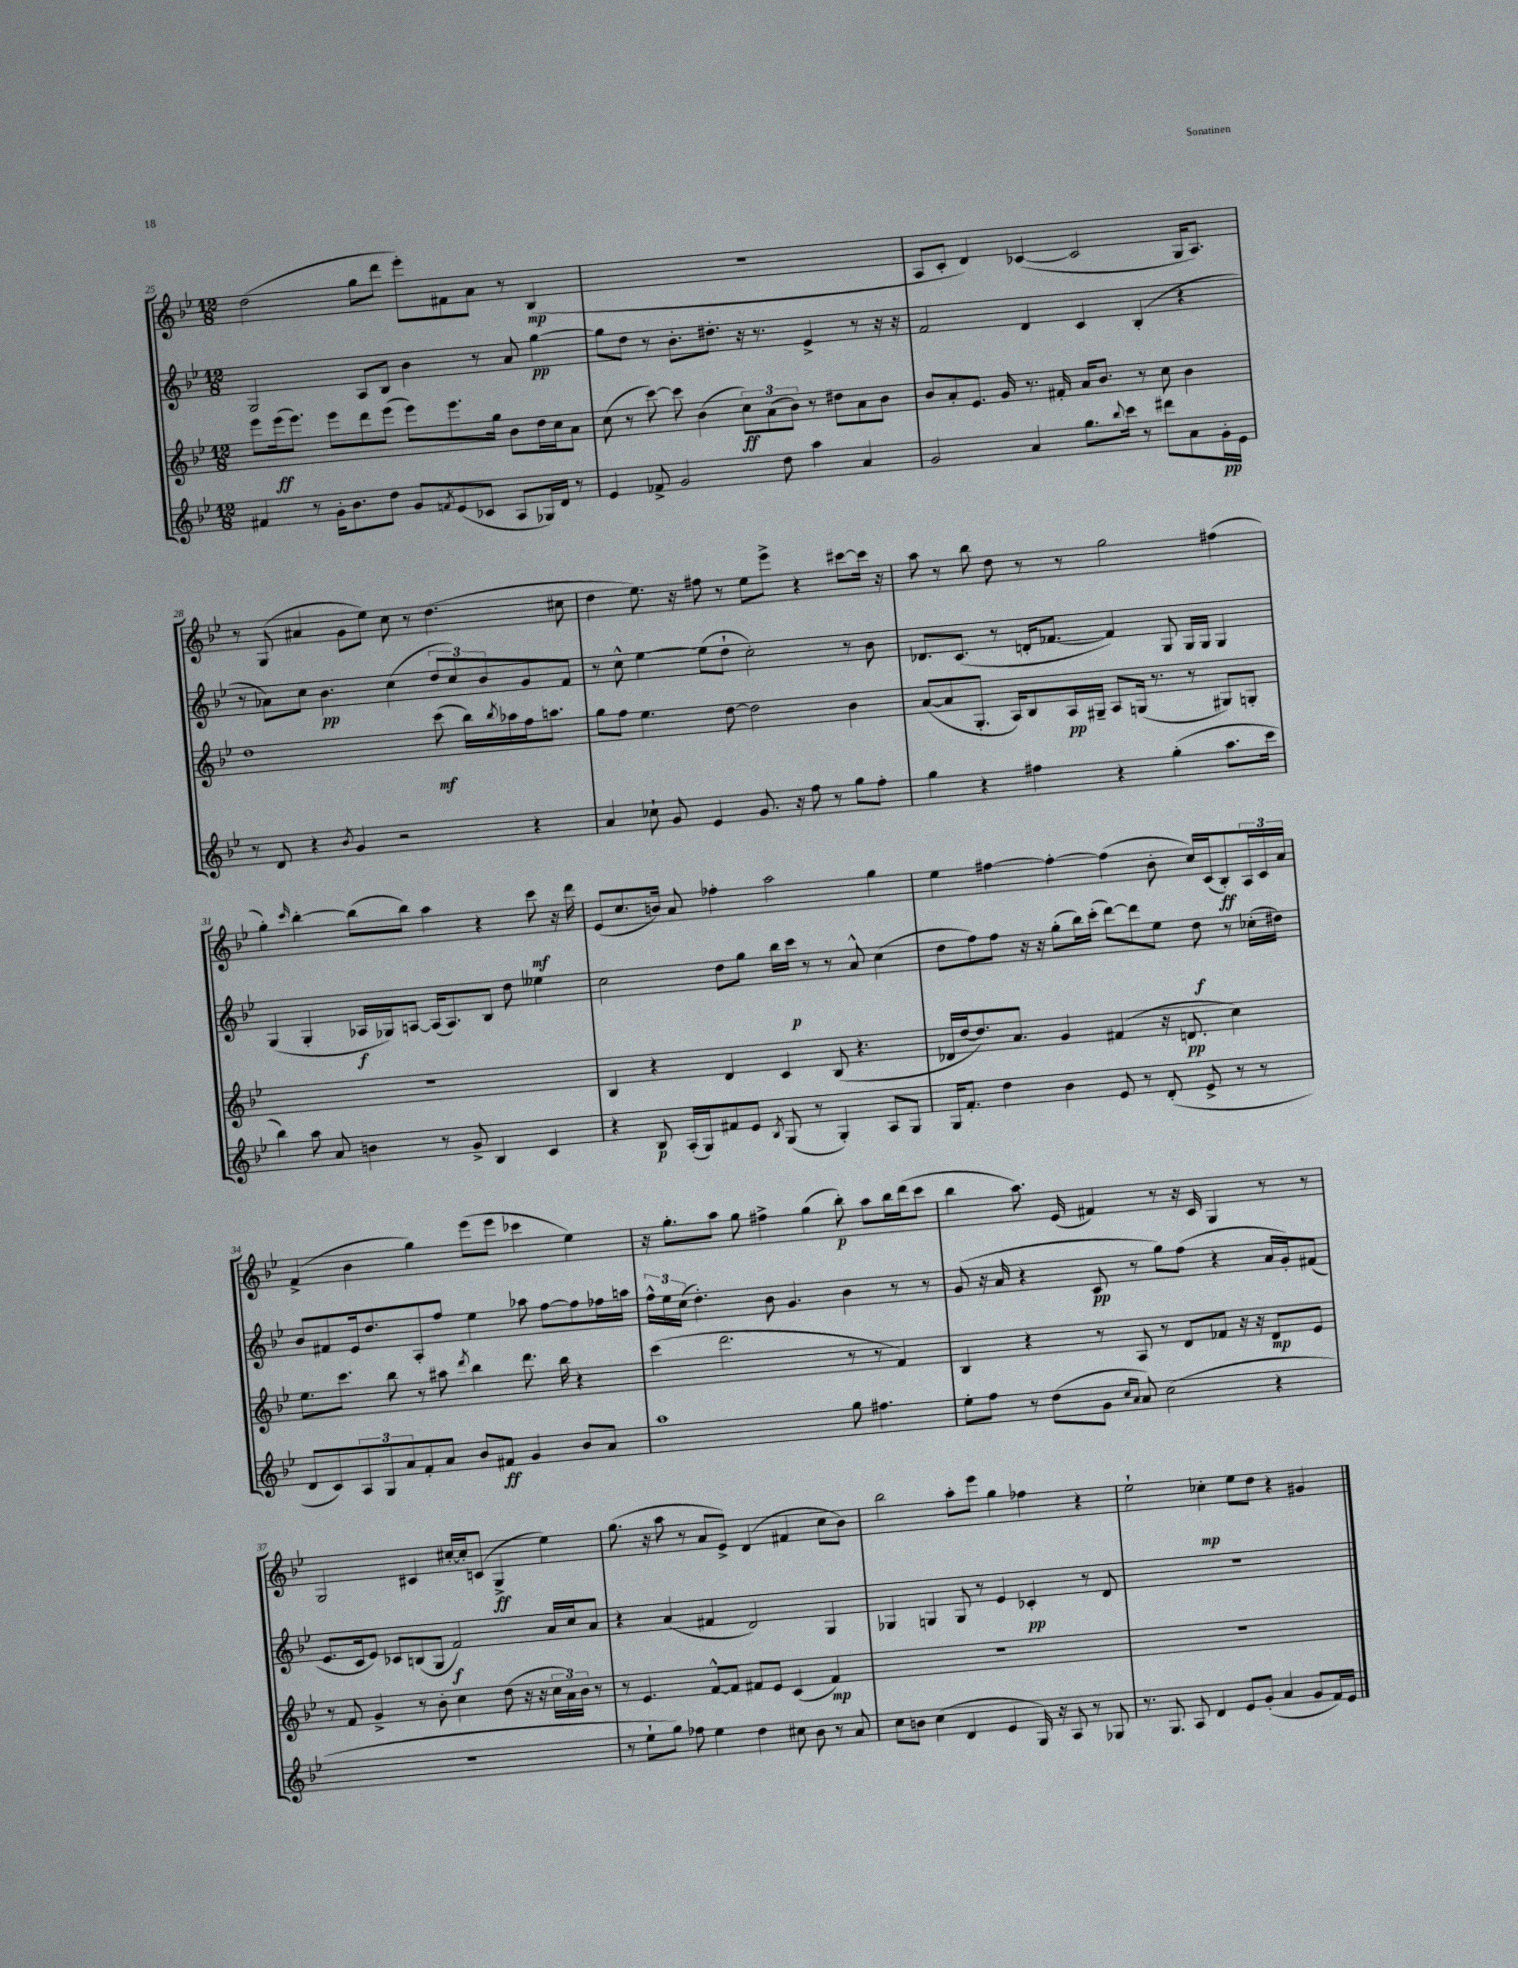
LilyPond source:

<<
\new StaffGroup <<
\new Staff = "s0" {
    \clef treble \key bes \major \numericTimeSignature \time 12/8
    d''2( g''8 d'''8 ees'''8-.) fis'8 a'8 r8 bes4\mp( |
    R1. |
    a8 c'8-. d'4) ces'4~( ces'2 g16 a8.) |
    r8 g8( ais'4 g'8 ees''8) c''8 r8 d''4.( cis''8 |
    d''4 ees''8.) r16 fis''8 r8 ees''8 ees'''8-> r4 cis'''8~ cis'''16 r16 |
    a''8 r8 bes''8 d''8 r8 r8 g''2 fis''4( |
    g''4-.) \grace { c'''16 } bes''4~-. bes''8( bes''8) a''4 r4 c'''8\mf r16 d'''16 |
    ees'8( c''8. b'16) a'8 fes''4-. a''2 g''4 |
    ees''4 fis''4~ fis''4~-. fis''4( bes'8-. c''16) c'16( bes8-.\ff) \tuplet 3/2 { a16 c'16 a'16 } |
    f'4->( bes'4 g''4) ees'''8( ees'''8 ces'''4 ees''4) |
    r16 g''8.-. a''8 g''8 fis''4-> g''4( bes''8-.\p) a''8 bes''16 d'''16( c'''8 |
    bes''4 a''8.) ees'16( fis'4) r8 r16 c'16 g4 r8 r8 |
    g2 cis'4 cis''16~-. cis''16-. c'8( g4->\ff ees''4) |
    g''8.( r16 a''8 r8 a'8 ees'8->) d'4( fis'4 c''8 bes'8) |
    bes''2 a''8-. ees'''8 g''4 fes''4 r4 |
    ees''2-! ces''4-.\mp ees''8 d''8 r4 gis'4 \bar "|." |
}
\new Staff = "s1" {
    \clef treble \key bes \major \numericTimeSignature \time 12/8
    g2 a8 bes8 bes'4 r8 a'8 g''4~\pp |
    g''8 d''8 r8 bes'8.-. dis''8.-. r16 r8. ees'4-> r8 r16 r16 |
    f'2 d'4 c'4 bes4-.( r4 |
    r8 aes'8) c''8 bes'4.\pp c''4( \tuplet 3/2 { d''8 c''8) bes'8 } g'8 f'8 |
    r8 c''8-^ ees''4~ ees''8( d''8-! c''2-.) r8 bes'8 |
    des'8. c'8.( r8 d'16-. fes'8.~ fes'4) g8 g16 g16 g4 |
    g4( g4-. aes16\f ges16) a8~ a16( a8.) bes8 d''8 eeses''4 |
    c''2 d''8 g''8 bes''16 c'''16\p r8 r8 a'8-^ c''4( |
    d''8 f''8) f''8 r16 r16 g''8-.( bes''16) c'''16-.( d'''8~) d'''8 ees''8 d''8\f r8 ces''16-.( dis''16) |
    bes'8 fis'8 ees'16 d''8. a8-. f''8 ees''4 aes''8 f''8~ f''8 fes''16 a''16 |
    \tuplet 3/2 { f''16-^ ees''16 c''16( } d''4.-.) bes'8 g'4. bes'4 r8 r8 |
    g'8( r16 a'16 r4 c'8\pp r8 g''8) f''8( r4 a'16 g'16-.) fis'8( |
    ees'8. c'16 ees'8) ces'8 b8( g8 f'2\f) a'16 c''16 a'8 |
    r4 a'4( fis'4 d'2) g4 |
    ges4 g4 g8 r8 ees'4 ces'4-.\pp r8 d'8 |
    R1. \bar "|." |
}
\new Staff = "s2" {
    \clef treble \key bes \major \numericTimeSignature \time 12/8
    ees'''8 ees'''16\ff( ees'''8.) ees'''8 d'''8 ees'''8( ees'''8) ees'''8. g''16 bes'8 d''16 c''16 a'8 |
    c''8( r8 c'''8~) c'''8 bes'4( \tuplet 3/2 { c''8\ff) a'8( bes'8) } r8 dis''8 a'8 bes'8 |
    bes'8 a'8-. ees'8. g'16 r8. fis'16-. a'16 bes'8. r8 c''8 bes'4 |
    d''1 c'''8\mf( bes''16) \acciaccatura { bes''8 } aes''16 f''16 a''8. |
    g''8 f''8 ees''4. d''8~ d''2 bes'4 |
    a'8~( a'8 g8.-. a16) bes8 a16\pp gis16-- a8 g16( r8. r8 gis8) g8-. |
    R1. |
    bes4 r4 d'4 c'4 bes8( r4. |
    des'16 d''16~ d''8.) a'8. g'4 fis'4( r16 d'8.\pp c''4) |
    ees''8. c'''8. bes''8 r8 ais''8 \acciaccatura { d'''8 } bes''4 d'''8. bes''16 r4 |
    c'''4( d'''2. r8 r8 f'4) |
    bes4 r4 r8 a8 r8 d'8 fes'8 r16 r16 d'8\mp ees'8 |
    r8 f'8 g'4-> r8 bes'8-. c''4 d''8( r16 r16 \tuplet 3/2 { c''16 a'16) bes'16 } r8 |
    r8 ees'4. f'8~-^ f'8 fis'8 ees'8 c'4( fis'4\mp) |
    R1. |
    R1. \bar "|." |
}
\new Staff = "s3" {
    \clef treble \key bes \major \numericTimeSignature \time 12/8
    fis'4 r8 g'16-. bes'8. d''8 g'8 \acciaccatura { f'8 } ees'8( ces'8 a8 ges16) d'16 r8 |
    ees'4 fes'8-> g'2 d''8 a''4 a'4 |
    g'2 a'4 g''8. \appoggiatura { bes''8 } c'''16 r8 dis'''8 a'8 g'16-.\pp ees'16 |
    r8 d'8 r4 \acciaccatura { bes'8 } g'4 r2 r4 |
    a'4 ces''8-! g'8 ees'4 g'8. r16 f''8 r8 g''8 f''8-. |
    g''4 r4 fis''4 r4 g''4-.( a''8. c'''16 |
    bes''4) a''8 a'8 b'4 r8 g'8-> bes4 c'4 |
    r4 bes8\p a16-.( g16) fis'8 ees'8 \acciaccatura { bes8 } g8( r8 g4-.) a8 g8 |
    g16 f'8.-. d''4 bes'4 ees'8 r8 d'8-.( ees'8-> r8 r8 |
    d'8 c'8) \tuplet 3/2 { a8 g8 a'8 } f'8-. a'8 bes'8 fis'8\ff g'4 bes'8 a'8 |
    a''1 g''8 fis''4. |
    ees''8-. f''8 r8 d''8( g'8 \grace { c''16 a'16 } a'8) c''2( r4 |
    R1. |
    r8 ees''8-! g''8) fes''8 ees''4 d''4 cis''8 bes'8 r8 a'8 |
    c''8 b'8 c''4( d'4 ees'4 g16) r16 a8 r8 ges8 |
    r8. g8. a8 d'4 ees'8 g'8-.( a'4 g'8 f'16) ees'16 \bar "|." |
}
>>
>>
\layout { \context { \Score currentBarNumber = #25 } }
